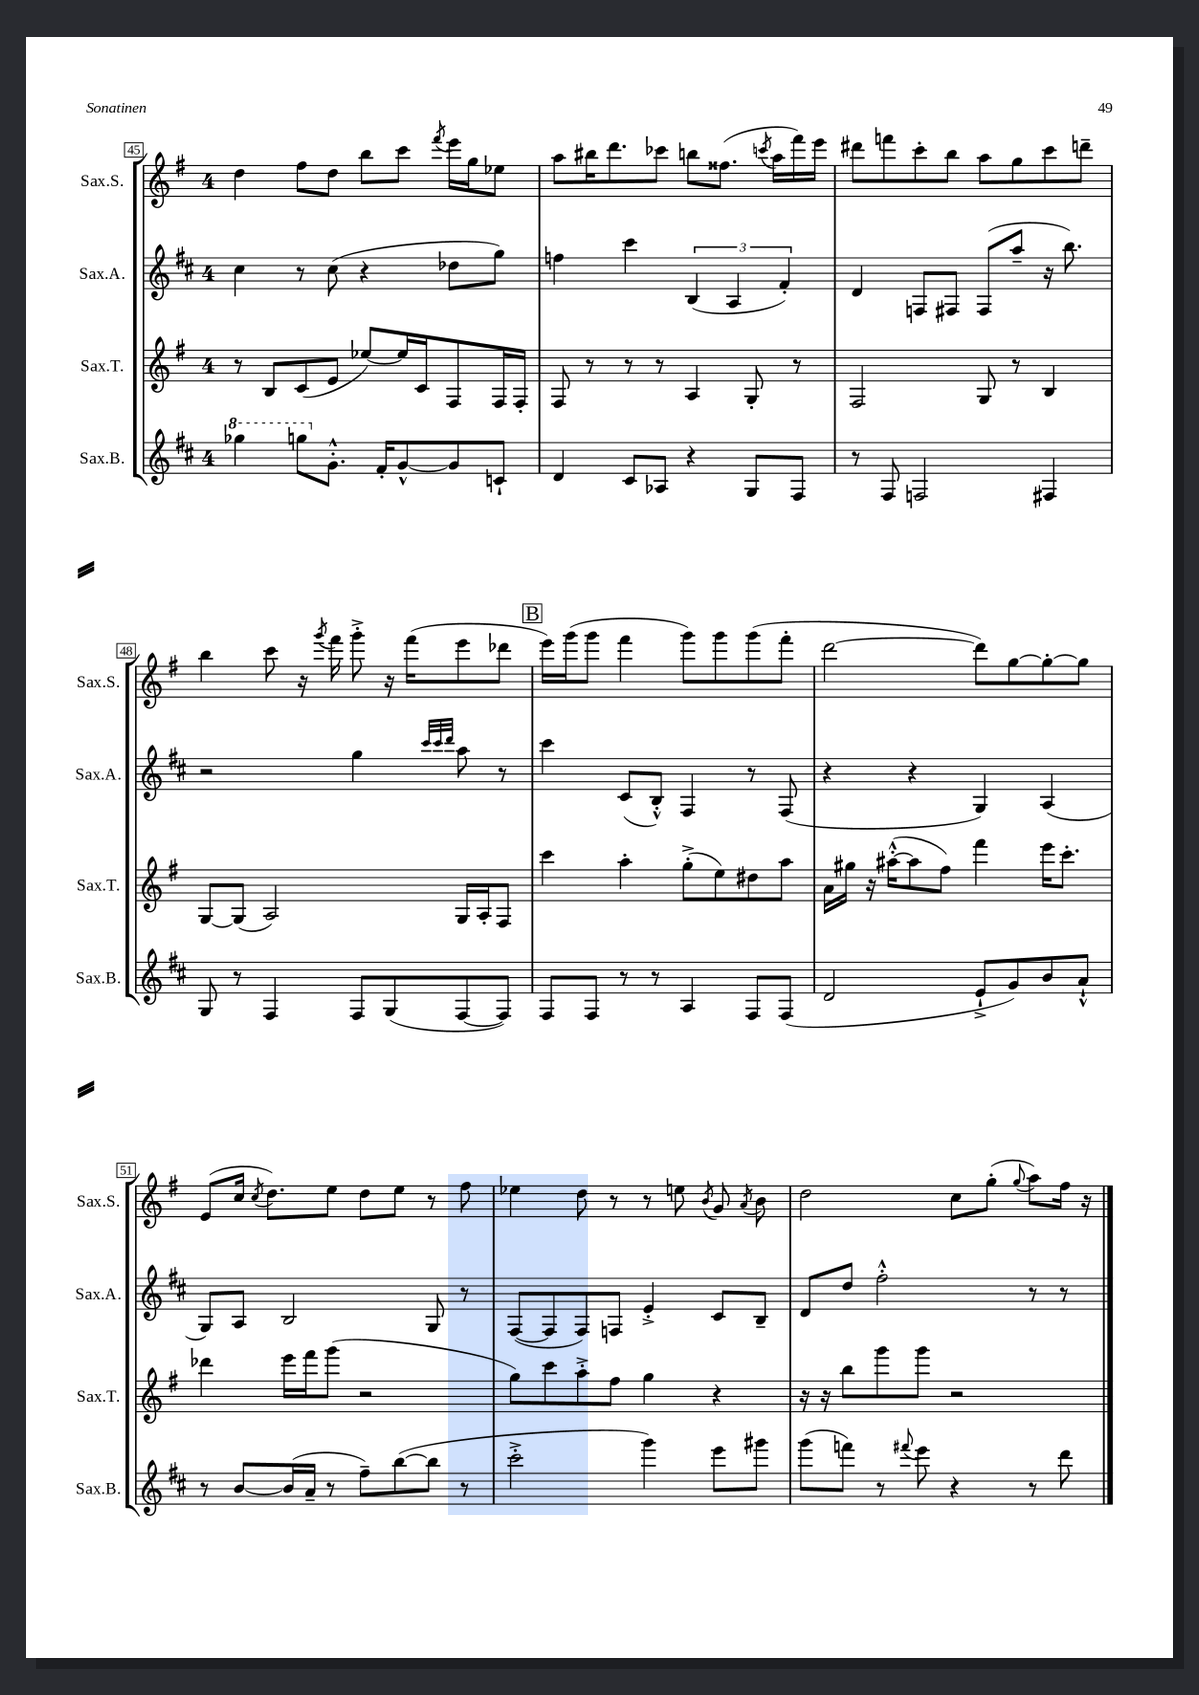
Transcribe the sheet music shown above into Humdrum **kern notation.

**kern	**kern	**kern	**kern
*part4	*part3	*part2	*part1
*staff4	*staff3	*staff2	*staff1
*I"Sax.B.	*I"Sax.T.	*I"Sax.A.	*I"Sax.S.
*I'Sax.B.	*I'Sax.T.	*I'Sax.A.	*I'Sax.S.
*clefG2	*clefG2	*clefG2	*clefG2
*k[f#c#]	*k[f#]	*k[f#c#]	*k[f#]
*M4/4	*M4/4	*M4/4	*M4/4
*8va	*	*	*
=45	=45	=45	=45
4ggg-X\	8r	4cc#\	4dd\
.	8B/L	.	.
8gggn\L	(8c/	8r	8ff#\L
*X8va	*	*	*
8.g'^^\J	8e/J	(8cc#\	8dd\J
.	[8ee-X/L)	4r	8bb\L
16f#'/KL	.	.	.
[8g^^/	16ee-/L]	.	8ccc\J
.	16c/J	.	.
.	.	.	8qfff#/
8g/]	8F#/	8dd-X\L	16eee\LL
.	.	.	16gg\J
8cn`/J	16F#/L	8gg\J)	8ee-X\J
.	16F#'/JJ	.	.
=46	=46	=46	=46
4d/	8F#/	4ffn\	8aa\L
.	8r	.	16bb#X\K
.	.	.	8.ddd\
8c#/L	8r	4ccc#\	.
8A-X/J	8r	.	8ccc-X\J
4r	4A/	(6B/	8bbn\L
.	.	.	(8.ff##X\J
.	.	6A/	.
8G/L	8G'/	.	.
.	.	.	8qcccn/
.	.	.	16aa\LL
.	.	6f#'/)	.
8F#/J	8r	.	16fff#\)
.	.	.	16eee\JJ
=47	=47	=47	=47
8r	2F#/	4d/	8ddd#X\L
8F#/	.	.	8fffn\
2Fn/	.	8Fn/L	8ccc'\
.	.	8F#X/J	8bb\J
.	8G/	(8F#/L	8aa\L
.	8r	8aa~/J	8gg\
4F#X/	4B/	16r	8ccc\
.	.	8.bb\)	.
.	.	.	8dddn~\J
!!LO:LB:g=z
=48	=48	=48	=48
8G/	[8G/L	2r	4bb\
8r	(8G/J]	.	.
4F#/	2A/)	.	8ccc\
.	.	.	16r
.	.	.	8qggg/
.	.	.	16fff#\
8F#/L	.	4gg\	8ggg'^\
(8G/	.	.	16r
.	.	.	(16fff#\KL
.	.	32qqccc#/LLL	.
.	.	32qqccc#/	.
.	.	32qqddd/JJJ	.
[8F#/	16G/LL	8aa\	8eee\
.	16A'/J	.	.
8F#/J])	8F#/J	8r	8ddd-X\J
!!LO:REH:place=s1:t=B
=49	=49	=49	=49
8F#/L	4ccc\	4ccc#\	16eee\LL)
.	.	.	(16ggg\J
8F#/J	.	.	8ggg\J
8r	4aa'\	(8c#/L	4fff#\
8r	.	8B'^^/J)	.
4A/	(8gg'^\L	4F#/	8ggg\L)
.	8ee\)	.	8ggg\
8F#/L	8dd#X\	8r	(8ggg\
(8F#/J	8aa\J	(8F#/	8fff#'\J
=50	=50	=50	=50
2d/	16a\LL	4r	[2ddd\
.	16gg#X\JJ	.	.
.	16r	.	.
.	([16aa#X'^^\KL	.	.
.	8aa#\]	4r	.
.	8ff#\J)	.	.
8e`^/L	4fff#\	4G/)	8ddd\L])
8g/)	.	.	[8gg\
8b/	16eee\KL	(4A/	8gg'\_
.	8.ccc'\J	.	.
8a`^^/J	.	.	8gg\J]
!!LO:LB:g=z
=51	=51	=51	=51
8r	4ddd-X\	8G/L)	(8e/L
[8b/L	.	8A/J	16cc/Jk
.	.	.	8qcc/
.	.	.	8.dd\L)
(16b/L]	16eee\LL	2B/	.
16a~/JJ	16fff#\J	.	.
8r	(8ggg\J	.	8ee\J
8ff#~\L)	2r	.	8dd\L
([8bb\	.	.	8ee\J
8bb\J]	.	8G/	8r
8r	.	8r	8ff#\
=52	=52	=52	=52
2ccc#'^\	8gg\L)	([8F#/L	4ee-X\
.	8ccc\	8F#/]	.
.	8aa'^\	8F#/)	8dd\
.	8ff#\J	8Fn/J	8r
4ggg\)	4gg\	4e'^/	8r
.	.	.	8een\
.	.	.	8qb/
8eee\L	4r	8c#/L	8g/
.	.	.	8qa/
8ggg#X\J	.	8B~/J	8b\
=53	=53	=53	=53
(8ggg\L	16r	8d/L	2dd\
.	16r	.	.
8fffn\J)	8bb\L	8dd/J	.
8r	8ggg\	2ff#'^^\	.
8qqfff#X/	.	.	.
8eee\	8ggg\J	.	.
4r	2r	.	8cc\L
.	.	.	(8gg'\J
.	.	.	8qqgg/
8r	.	8r	8aa\L)
8ddd\	.	8r	16ff#\Jk
.	.	.	16r
==	==	==	==
*-	*-	*-	*-
